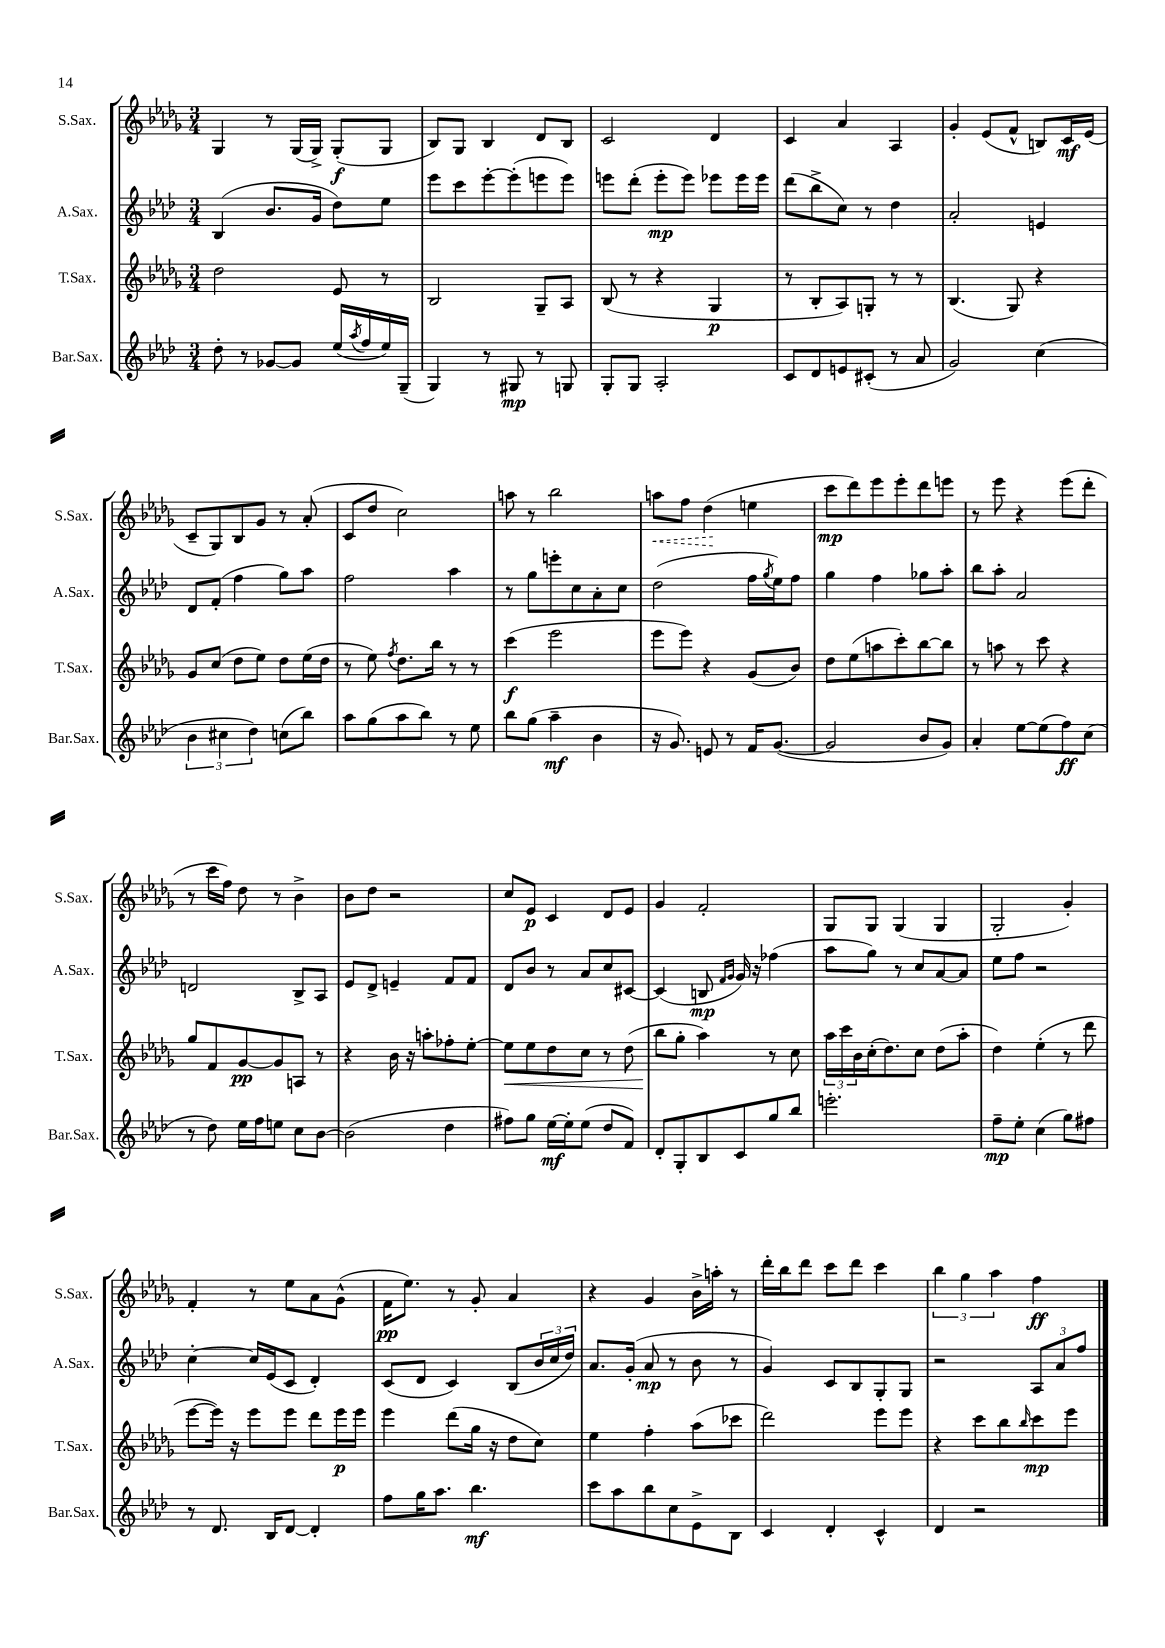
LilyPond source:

<<
\new StaffGroup <<
\new Staff = "s0" \with { instrumentName = "S.Sax." shortInstrumentName = "S.Sax." } {
    \clef treble \key des \major \numericTimeSignature \time 3/4
    ges4 r8 ges16( ges16->) ges8-.\f( ges8 |
    bes8) ges8 bes4 des'8 bes8 |
    c'2 des'4 |
    c'4 aes'4 aes4 |
    ges'4-. ees'8( f'8-^ b8) c'16\mf ees'16( |
    c'8-- ges8) bes8 ges'8 r8 aes'8-.( |
    c'8 des''8 c''2) |
    a''8 r8 bes''2 |
    \once \override Hairpin.style = #'dashed-line a''8\< f''8 des''4\!( e''4 |
    c'''8\mp des'''8) ees'''8 ees'''8-. des'''8 e'''8 |
    r8 ees'''8 r4 ees'''8( des'''8-. |
    r8 c'''16 f''16) des''8 r8 bes'4-> |
    bes'8 des''8 r2 |
    c''8 ees'8\p c'4 des'8 ees'8 |
    ges'4 f'2-. |
    ges8 ges8 ges4( ges4 |
    ges2-. ges'4-.) |
    f'4-. r8 ees''8 aes'8 ges'8-^( |
    f'16\pp ees''8.) r8 ges'8-. aes'4 |
    r4 ges'4 bes'16-> a''16-. r8 |
    des'''16-. bes''16 des'''8 c'''8 des'''8 c'''4 |
    \tuplet 3/2 { bes''4 ges''4 aes''4 } f''4\ff \bar "|." |
}
\new Staff = "s1" \with { instrumentName = "A.Sax." shortInstrumentName = "A.Sax." } {
    \clef treble \key aes \major \numericTimeSignature \time 3/4
    bes4( bes'8. g'16 des''8) ees''8 |
    ees'''8 c'''8 ees'''8~-. ees'''8-.( e'''8 e'''8) |
    e'''8 des'''8-.( e'''8-.\mp e'''8) ees'''8 ees'''16 ees'''16 |
    des'''8( bes''8-> c''8) r8 des''4 |
    aes'2-. e'4 |
    des'8 f'8-.( f''4 g''8) aes''8 |
    f''2 aes''4 |
    r8 g''8 e'''8-. c''8 aes'8-. c''8 |
    des''2( f''16 \acciaccatura { g''8 } ees''16) f''8 |
    g''4 f''4 ges''8 aes''8-. |
    bes''8 aes''8-. aes'2 |
    d'2 bes8-> aes8 |
    ees'8 des'8-> e'4-- f'8 f'8 |
    des'8 bes'8 r8 aes'8 c''8 cis'8~ |
    cis'4( b8\mp \grace { f'16 g'16 } g'16) r16 fes''4( |
    aes''8 g''8) r8 c''8 aes'8~ aes'8 |
    ees''8 f''8 r2 |
    c''4~-. c''16 ees'16( c'8 des'4-.) |
    c'8( des'8 c'4) bes8( \tuplet 3/2 { bes'16 c''16 des''16) } |
    aes'8. g'16-.( aes'8\mp r8 bes'8 r8 |
    g'4) c'8 bes8 g8-. g8 |
    r2 \tuplet 3/2 { aes8 aes'8 f''8 } \bar "|." |
}
\new Staff = "s2" \with { instrumentName = "T.Sax." shortInstrumentName = "T.Sax." } {
    \clef treble \key des \major \numericTimeSignature \time 3/4
    des''2 ees'8 r8 |
    bes2 ges8-- aes8 |
    bes8( r8 r4 ges4\p |
    r8 bes8-. aes8) g8-. r8 r8 |
    bes4.( ges8) r4 |
    ges'8 c''8( des''8 ees''8) des''8 ees''16( des''16 |
    r8 ees''8) \acciaccatura { f''8 } des''8. bes''16 r8 r8 |
    c'''4\f( ees'''2 |
    ees'''8 ees'''8) r4 ges'8( bes'8) |
    des''8 ees''8( a''8 c'''8-.) bes''8~ bes''8 |
    r8 a''8 r8 c'''8 r4 |
    ges''8 f'8 ges'8~\pp ges'8 a8 r8 |
    r4 bes'16 r16 a''8-. fes''8-. ees''8~-. |
    ees''8\< ees''8 des''8 c''8 r8 des''8( |
    bes''8\! ges''8-. aes''4) r8 c''8 |
    \tuplet 3/2 { aes''16 c'''16 bes'16 } c''16-.( des''8.) c''8 des''8( aes''8-. |
    des''4) ees''4-.( r8 des'''8 |
    ees'''8~ ees'''16) r16 ees'''8 ees'''8 des'''8 ees'''16\p ees'''16 |
    ees'''4 des'''8( ges''16 r16 des''8 c''8) |
    ees''4 f''4-. aes''8( ces'''8 |
    des'''2) ees'''8 ees'''8 |
    r4 c'''8 bes''8 \grace { bes''16 } c'''8\mp ees'''8 \bar "|." |
}
\new Staff = "s3" \with { instrumentName = "Bar.Sax." shortInstrumentName = "Bar.Sax." } {
    \clef treble \key aes \major \numericTimeSignature \time 3/4
    des''8-. r8 ges'8~ ges'8 ees''16( \acciaccatura { aes''8 } f''16 ees''16) g16--( |
    g4) r8 gis8\mp r8 g8 |
    g8-. g8 aes2-. |
    c'8 des'8 e'8 cis'8-.( r8 aes'8 |
    g'2) c''4( |
    \tuplet 3/2 { bes'4 cis''4 des''4) } c''8( bes''8) |
    aes''8 g''8( aes''8 bes''8) r8 ees''8 |
    bes''8 g''8( aes''4--\mf bes'4 |
    r16 g'8.) e'8 r8 f'16 g'8.~( |
    g'2 bes'8 g'8) |
    aes'4-. ees''8~ ees''8( f''8\ff) c''8( |
    r8 des''8) ees''16 f''16 e''8 c''8 bes'8~ |
    bes'2( des''4 |
    fis''8) g''8 ees''16~\mf ees''16-. ees''8( des''8 f'8) |
    des'8-. g8-. bes8 c'8 g''8 bes''8 |
    e'''2.-. |
    f''8--\mp ees''8-. c''4( g''8) fis''8 |
    r8 des'8. bes16 des'8~ des'4-. |
    f''8 g''16 aes''8. bes''4.\mf |
    c'''8 aes''8 bes''8 c''8 ees'8-> bes8 |
    c'4 des'4-. c'4-^ |
    des'4 r2 \bar "|." |
}
>>
>>
\layout { \context { \Score \remove "Bar_number_engraver" } }
